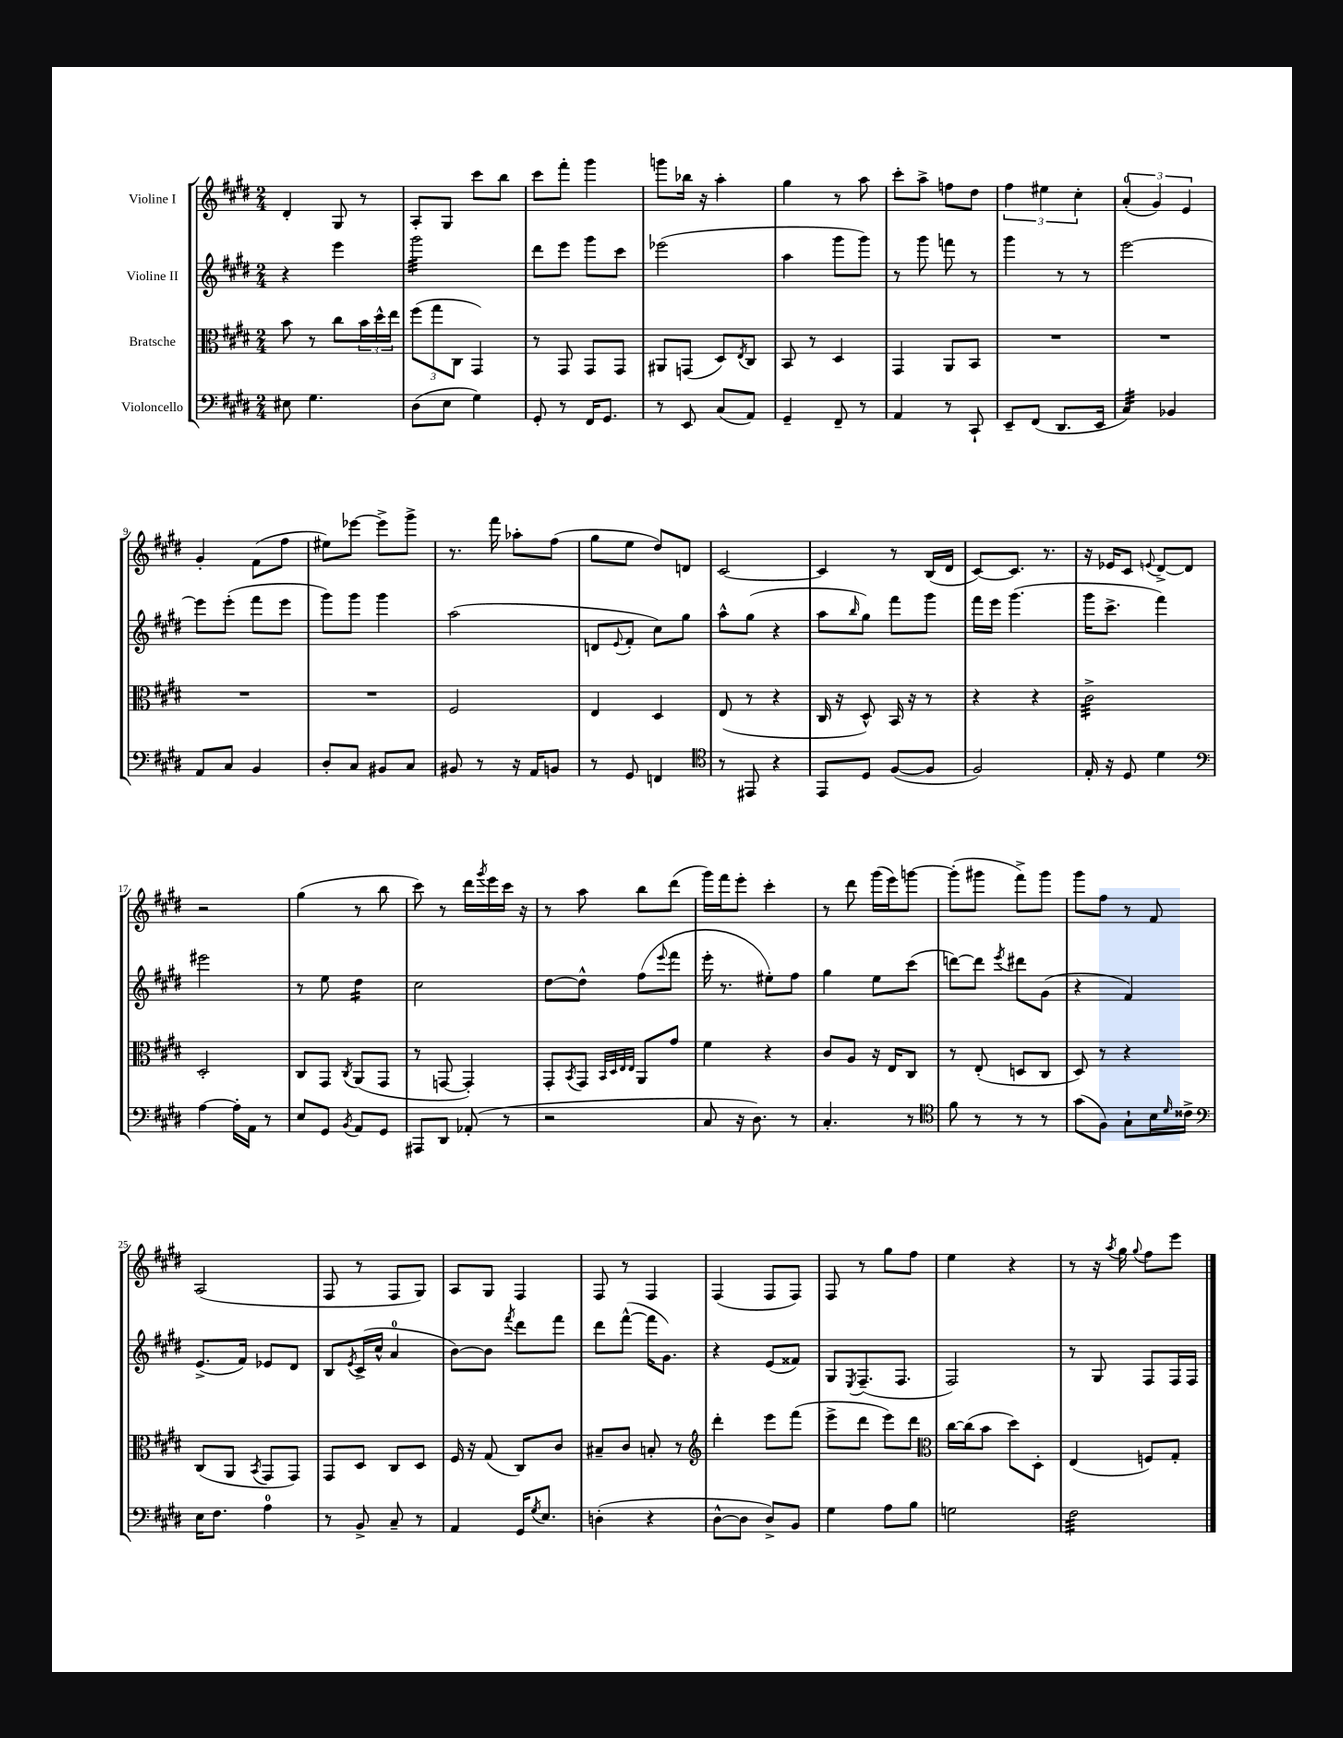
<<
\new StaffGroup <<
\new Staff = "s0" \with { instrumentName = "Violine I" } {
    \clef treble \key e \major \numericTimeSignature \time 2/4
    dis'4-. gis8 r8 |
    a8-. gis8 cis'''8 b''8 |
    cis'''8 fis'''8-. gis'''4 |
    g'''8 bes''16 r16 a''4-. |
    gis''4 r8 a''8 |
    cis'''8-. a''8-> f''8 dis''8 |
    \tuplet 3/2 { fis''4 eis''4 cis''4-. } |
    \tuplet 3/2 { a'4-0-.( gis'4) e'4 } |
    gis'4-. fis'8( fis''8 |
    eis''8) ees'''8~ ees'''8-> gis'''8-> |
    r8. fis'''16 aes''8-. fis''8( |
    gis''8 e''8 dis''8) d'8 |
    cis'2~ |
    cis'4 r8 b16( dis'16 |
    cis'8~) cis'8. r8. |
    r16 ees'16 cis'8 \appoggiatura { e'8 } dis'8~-> dis'8 |
    r2 |
    gis''4( r8 b''8 |
    cis'''8) r8 dis'''16 \acciaccatura { gis'''8 } e'''16 cis'''16 r16 |
    r8 a''8 b''8 dis'''8( |
    gis'''16) fis'''16 e'''8-. cis'''4-. |
    r8 dis'''8 gis'''16( e'''16) g'''8~ |
    g'''8-.( gis'''8 fis'''8->) gis'''8 |
    gis'''8 fis''8 r8 fis'8 |
    a2( |
    fis8 r8 fis8 gis8) |
    a8 gis8 fis4 |
    fis8 r8 fis4 |
    fis4( fis8 fis8) |
    fis8 r8 gis''8 fis''8 |
    e''4 r4 |
    r8 r16 \acciaccatura { a''8 } gis''16 \appoggiatura { gis''8 } fis''8 e'''8 \bar "|." |
}
\new Staff = "s1" \with { instrumentName = "Violine II" } {
    \clef treble \key e \major \numericTimeSignature \time 2/4
    r4 e'''4 |
    gis'''2:32 |
    dis'''8 e'''8 gis'''8 cis'''8 |
    ees'''2( |
    a''4 gis'''8 gis'''8) |
    r8 gis'''8 f'''8 r8 |
    gis'''4 r8 r8 |
    e'''2~ |
    e'''8 e'''8-.( fis'''8 e'''8 |
    gis'''8) gis'''8 gis'''4 |
    a''2( |
    d'8 \appoggiatura { e'8 } fis'8-. cis''8) gis''8 |
    a''8-^ gis''8( r4 |
    a''8 \grace { b''16 } gis''8) fis'''8 gis'''8 |
    fis'''16 e'''16 gis'''4.( |
    gis'''16 cis'''8.-> fis'''4) |
    eis'''2 |
    r8 e''8 dis''4:16 |
    cis''2 |
    dis''8~ dis''8-^ fis''8( \appoggiatura { e'''8 } fis'''8 |
    e'''16-. r8. eis''8-.) fis''8 |
    gis''4 e''8 cis'''8( |
    d'''8~) d'''8 \acciaccatura { e'''8 } dis'''8 gis'8( |
    r4 fis'4) |
    e'8.->( fis'16) ees'8 dis'8 |
    b8 \acciaccatura { e'8 } cis'16->( cis''16-^ a'4-0 |
    b'8~) b'8 \acciaccatura { fis'''8 } dis'''8 fis'''8 |
    dis'''8 fis'''8~-^( fis'''16 gis'8.) |
    r4 e'8( fisis'8) |
    gis8 \acciaccatura { e8 } fis8.--( fis8. |
    fis2) |
    r8 gis8 fis8 fis16 fis16 \bar "|." |
}
\new Staff = "s2" \with { instrumentName = "Bratsche" } {
    \clef alto \key e \major \numericTimeSignature \time 2/4
    b'8 r8 cis''8 \tuplet 3/2 { b'16 dis''16-^ e''16 } |
    \tuplet 3/2 { fis''8( gis''8 cis8 } gis,4) |
    r8 gis,8 gis,8 gis,8 |
    ais,8 g,8( dis8) \acciaccatura { e8 } cis8 |
    b,8 r8 dis4 |
    gis,4 a,8 b,8 |
    R2 |
    R2 |
    R2 |
    R2 |
    fis2 |
    e4 dis4 |
    e8( r8 r4 |
    cis16 r16 dis8-^) b,16 r16 r8 |
    r4 r4 |
    cis'2:32-> |
    dis2-. |
    cis8 gis,8 \acciaccatura { cis8 } a,8( gis,8 |
    r8 g,8~ g,4-.) |
    gis,8-. \acciaccatura { b,8 } gis,8 \grace { b,32 dis32 e32 e32 } a,8 gis'8 |
    fis'4 r4 |
    cis'8 a8 r16 e16 cis8 |
    r8 e8-.( d8 cis8 |
    dis8) r8 r4 |
    cis8( a,8 \acciaccatura { b,8 } gis,8 gis,8) |
    gis,8 dis8 cis8 dis8 |
    fis16 r16 gis8( cis8) cis'8 |
    bis8-- cis'8 b8-. r8 |
    \clef treble dis'''4-. e'''8 fis'''8( |
    e'''8-> dis'''8 e'''8) dis'''8 |
    \clef alto cis''16~ cis''16( b'8 dis''8) dis8-. |
    e4( f8) gis8-. \bar "|." |
}
\new Staff = "s3" \with { instrumentName = "Violoncello" } {
    \clef bass \key e \major \numericTimeSignature \time 2/4
    eis8 gis4. |
    dis8( e8 gis4) |
    gis,8-. r8 fis,16 gis,8. |
    r8 e,8 cis8( a,8) |
    gis,4-- fis,8-- r8 |
    a,4 r8 cis,8-! |
    e,8-- fis,8( dis,8. e,16 |
    cis4:32) bes,4 |
    a,8 cis8 b,4 |
    dis8-. cis8 bis,8 cis8 |
    bis,8 r8 r16 a,16 b,8 |
    r8 gis,8 f,4 |
    \clef tenor r8 eis,8 r4 |
    e,8 dis8 fis8~( fis8 |
    fis2) |
    e16-. r16 dis8 dis'4 |
    \clef bass a4~ a16-. a,16 r8 |
    e8 gis,8 \acciaccatura { b,8 } a,8 gis,8 |
    ais,,8 dis,8 aes,8-.( r8 |
    r2 |
    cis8 r16 dis8.) r8 |
    cis4.-. r8 |
    \clef tenor fis'8 r8 r8 r8 |
    gis'8( fis8) gis8-! b16 \grace { dis'16 } cisis'16-> |
    \clef bass e16 fis8. a4-0 |
    r8 b,8-> cis8-- r8 |
    a,4 gis,16 \acciaccatura { gis8 } e8. |
    d4-.( r4 |
    dis8~-^ dis8 dis8->) b,8 |
    gis4 a8 b8 |
    g2 |
    fis2:32 \bar "|." |
}
>>
>>
